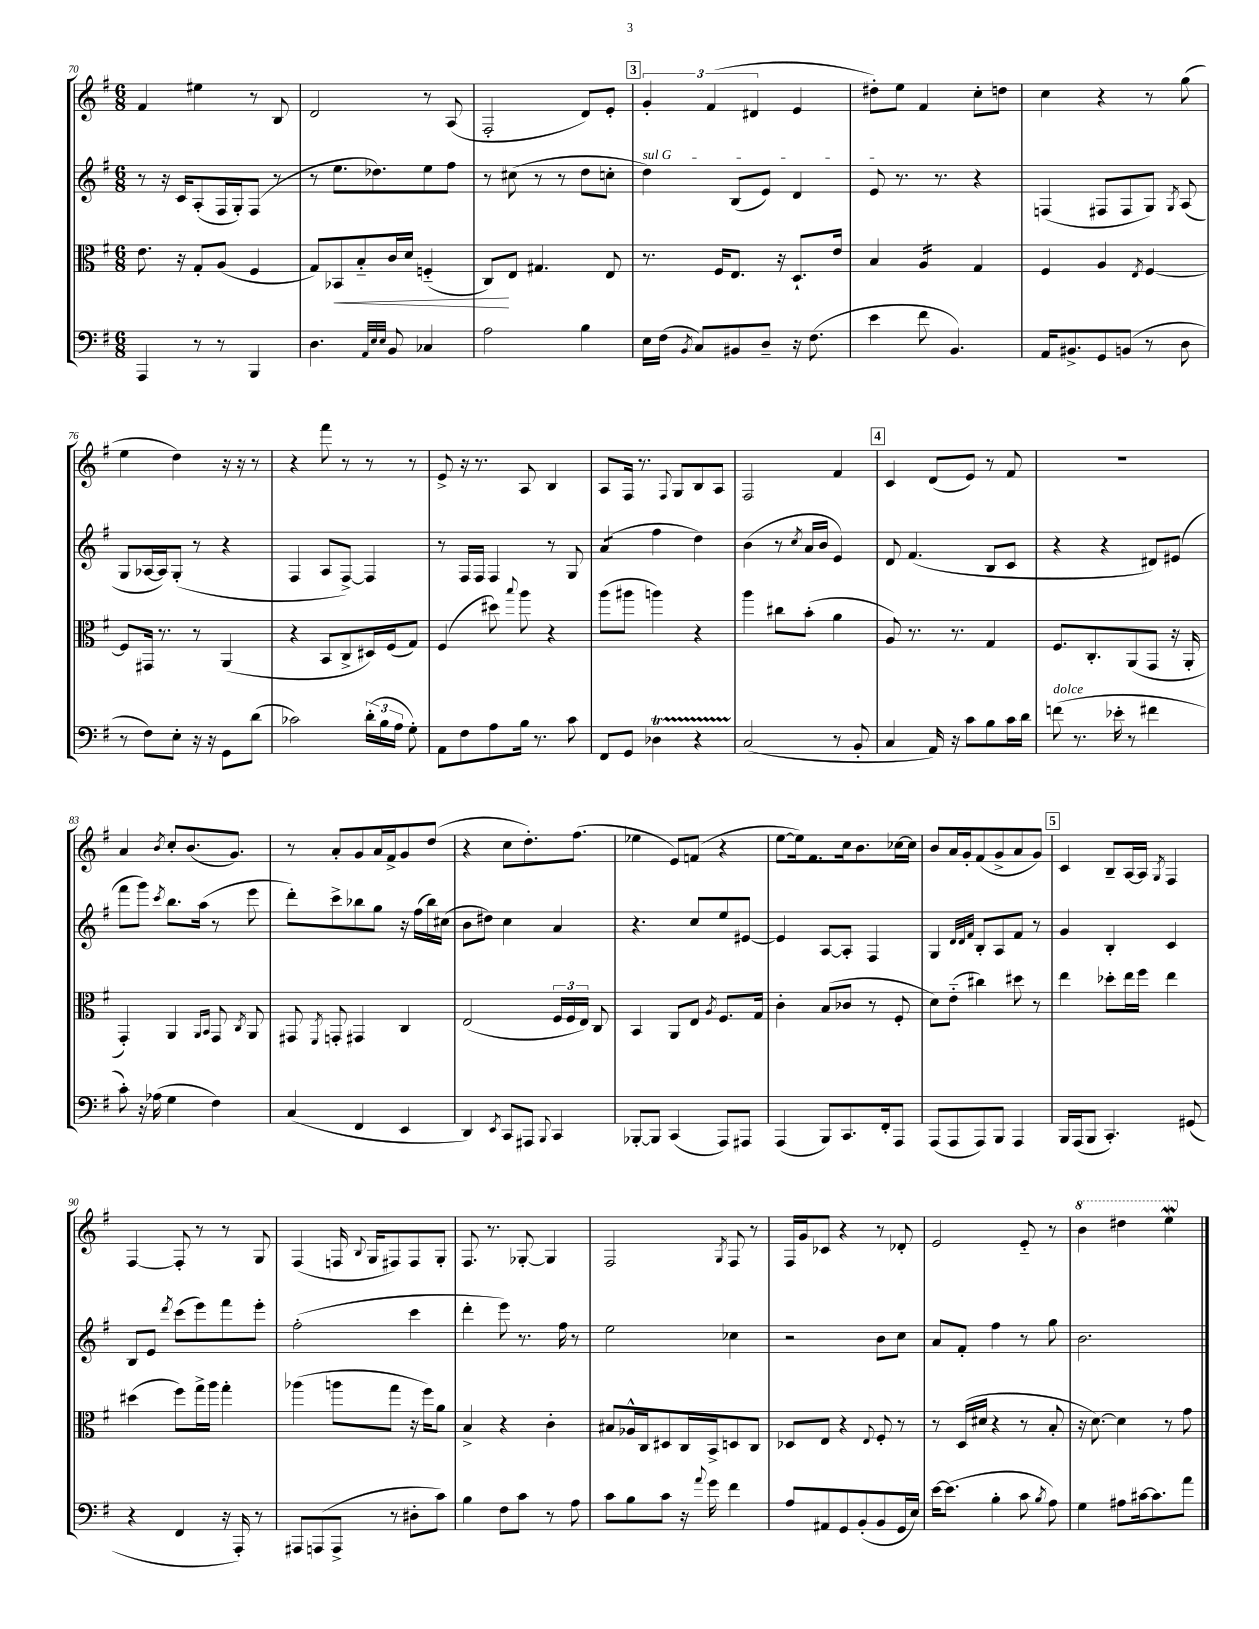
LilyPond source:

<<
\new StaffGroup <<
\new Staff = "s0" {
    \clef treble \key g \major \numericTimeSignature \time 6/8
    \autoBeamOff fis'4 eis''4 r8 b8 |
    d'2 r8 a8( |
    fis2-. d'8[) e'8]-. |
    \mark \markup { \box "3" } \tuplet 3/2 { g'4-. fis'4( dis'4 } e'4 |
    dis''8[-.) e''8] fis'4 c''8[-. d''8] |
    c''4 r4 r8 g''8( |
    e''4 d''4) r16 r16 r8 |
    r4 fis'''8 r8 r8 r8 |
    e'8-> r16 r8. a8 b4 |
    a8[ fis16] r8. \appoggiatura { fis8 } g8[ b8 a8] |
    fis2 fis'4 |
    \mark \markup { \box "4" } c'4 d'8[( e'8]) r8 fis'8 |
    R2. |
    a'4 \acciaccatura { b'8 } c''8[-. b'8.( g'8.]) |
    r8 a'8[-. g'8 a'16 fis'16-> g'8 d''8]( |
    r4 c''8[ d''8.-.) fis''8.]( |
    ees''4 e'8[) f'8]( r4 |
    e''8[~ e''16) fis'8. c''16 b'8. ces''16~ ces''16] |
    b'8[ a'16 g'16-. fis'8( g'8-> a'8 g'8]) |
    \mark \markup { \box "5" } c'4 b8[-- a16~ a16] \acciaccatura { g8 } fis4 |
    fis4~ fis8-. r8 r8 g8 |
    fis4( f16 \appoggiatura { b8 } g16[ fis8) fis8 g8]-. |
    fis8. r8. ges8~-. ges4 |
    fis2 \acciaccatura { g8 } fis8 r8 |
    fis16[ g'16 ces'8] r4 r8 des'8-. |
    e'2 e'8-_ r8 |
    \ottava #1 b''4 dis'''4 e'''4\mordent \ottava #0 \bar "|." |
}
\new Staff = "s1" {
    \clef treble \key g \major \numericTimeSignature \time 6/8
    \autoBeamOff r8 r16 c'16[ a8-.( fis16 g16-.) fis8]( r8 |
    r8 e''8.[ des''8.) e''8 fis''8] |
    r8 cis''8( r8 r8 d''8[ c''8]-. |
    \mark \markup { \box "3" } \once \override TextSpanner.bound-details.left.text = \markup { \italic "sul G" } d''4\startTextSpan) b8[( e'8]) d'4 |
    e'8\stopTextSpan r8. r8. r4 |
    f4( fis8[ fis8 g8]) \acciaccatura { g8 } a8( |
    g8[ aes16~ aes16) g8]-.( r8 r4 |
    fis4 a8[ fis8]~->) fis4 |
    r8 fis16[ fis16] fis4 r8 g8 |
    a'4:8( fis''4 d''4) |
    b'4( r8 \acciaccatura { c''8 } a'16[ b'16] e'4) |
    \mark \markup { \box "4" } d'8 fis'4.( b8[ c'8] |
    r4 r4 dis'8[) eis'8]( |
    fis'''8[ g'''8]) \acciaccatura { c'''8 } b''8.[ a''16]( r8 e'''8 |
    d'''8[-.) c'''8-> bes''8 g''8] r16 fis''16[( bes''16) cis''16]( |
    b'8[ dis''8]) c''4 a'4 |
    r4. c''8[ e''8 eis'8]~ |
    eis'4 a8[~ a8]-. fis4 |
    g4 \grace { d'32[ d'32 fis'32] } b8[-. a8 fis'8] r8 |
    \mark \markup { \box "5" } g'4 b4-. c'4 |
    b8[ e'8] \acciaccatura { d'''8 } c'''8[( e'''8) fis'''8 e'''8]-. |
    fis''2-.( c'''4 |
    d'''4-. e'''8) r8. fis''16 r8 |
    e''2 ces''4 |
    r2 b'8[ c''8] |
    a'8[ fis'8]-. fis''4 r8 g''8 |
    b'2. \bar "|." |
}
\new Staff = "s2" {
    \clef alto \key g \major \numericTimeSignature \time 6/8
    \autoBeamOff e'8. r16 g8[-. a8]( fis4 |
    g8[) bes,8\< b8-_ c'16 d'16] f4-_( |
    c8[\!) e8] gis4. e8 |
    \mark \markup { \box "3" } r8. fis16[ e8.] r16 d8.[-! e'16] |
    b4 a4:16 g4 |
    fis4 a4 \acciaccatura { e8 } fis4~ |
    fis8[ gis,16] r8. r8 a,4( |
    r4 b,8[ c8-> dis16) fis16( g8]) |
    fis4( dis''8) \appoggiatura { b''8 } a''8 r4 |
    a''8[( ais''8] a''4) r4 |
    a''4 cis''8[ b'8]-.( a'4 |
    \mark \markup { \box "4" } a8) r8. r8. g4 |
    fis8.[ c8.-. a,8( g,8] r16 a,16-. |
    g,4-.) a,4 \grace { a,16[ b,16] } g,8 \acciaccatura { c8 } a,8 |
    gis,8 \acciaccatura { fis,8 } g,8-. gis,4 c4 |
    e2( \tuplet 3/2 { fis16[ fis16 e16]) } c8 |
    b,4 a,8[ e8] \acciaccatura { a8 } fis8.[ g16] |
    c'4-. b8[( ces'8] r8 fis8-. |
    d'8[) e'8]-_( cis''4) dis''8 r8 |
    \mark \markup { \box "5" } e''4 des''8[-. e''16 fis''16] e''4 |
    dis''4( fis''8[) g''16-> a''16] g''4-. |
    aes''4( a''8[ g''8] r16 fis''16[) a'8] |
    b4-> r4 c'4-. |
    bis8[ aes16-^ c16 dis8 c16 b,16-> d8 c8] |
    des8[ e8] r4 \appoggiatura { e8 } fis8-. r8 |
    r8 d16[( dis'16] r4 r8 b8-. |
    r16 d'8.~) d'4 r8 g'8 \bar "|." |
}
\new Staff = "s3" {
    \clef bass \key g \major \numericTimeSignature \time 6/8
    \autoBeamOff a,,4 r8 r8 b,,4 |
    d4. \grace { a,32[ e32 e32] } b,8 ces4 |
    a2 b4 |
    \mark \markup { \box "3" } e16[ fis16]( \acciaccatura { b,8 } c8[) bis,8 d8]-- r16 fis8.( |
    e'4 fis'8 b,4.) |
    a,16[ bis,8.-> g,8 b,8]( r8 d8 |
    r8 fis8[) e8]-. r16 r16 g,8[ d'8]( |
    ces'2) \tuplet 3/2 { d'16[-.( b16 a16] } g8-.) |
    a,8[ fis8 a8 b16] r8. c'8 |
    fis,8[ g,8] des4\startTrillSpan r4 |
    c2\stopTrillSpan( r8 b,8-. |
    \mark \markup { \box "4" } c4 a,16) r16 c'8[ b8 c'16 d'16] |
    f'8^\markup { \italic "dolce" }( r8. ees'16-. r8 fis'4 |
    c'8-.) r16 aes16( g4 fis4) |
    c4( fis,4 e,4 |
    d,4) \acciaccatura { e,8 } c,8[ ais,,8] \appoggiatura { b,,8 } c,4 |
    bes,,8[~-. bes,,8] c,4( a,,8[) ais,,8] |
    a,,4( b,,8[) c,8. fis,16-. a,,8] |
    a,,8[( a,,8 a,,8) b,,8] a,,4 |
    \mark \markup { \box "5" } b,,16[ a,,16( b,,8] c,4.-.) gis,8( |
    r4 fis,4 r16 a,,16-.) r8 |
    ais,,8[ a,,8( a,,8]-> r8 dis8[-. c'8]) |
    b4 fis8[ c'8] r8 a8 |
    c'8[ b8 c'8] r16 \appoggiatura { a'8 } g'16 fis'4 |
    a8[ ais,8 g,8 b,8-.( b,8 g,16 e16]) |
    e'16[~ e'8.]( b4-. c'8 \acciaccatura { b8 } a8) |
    g4 ais8[ cis'16~ cis'8. a'8] \bar "|." |
}
>>
>>
\layout { \context { \Score currentBarNumber = #70 } }
